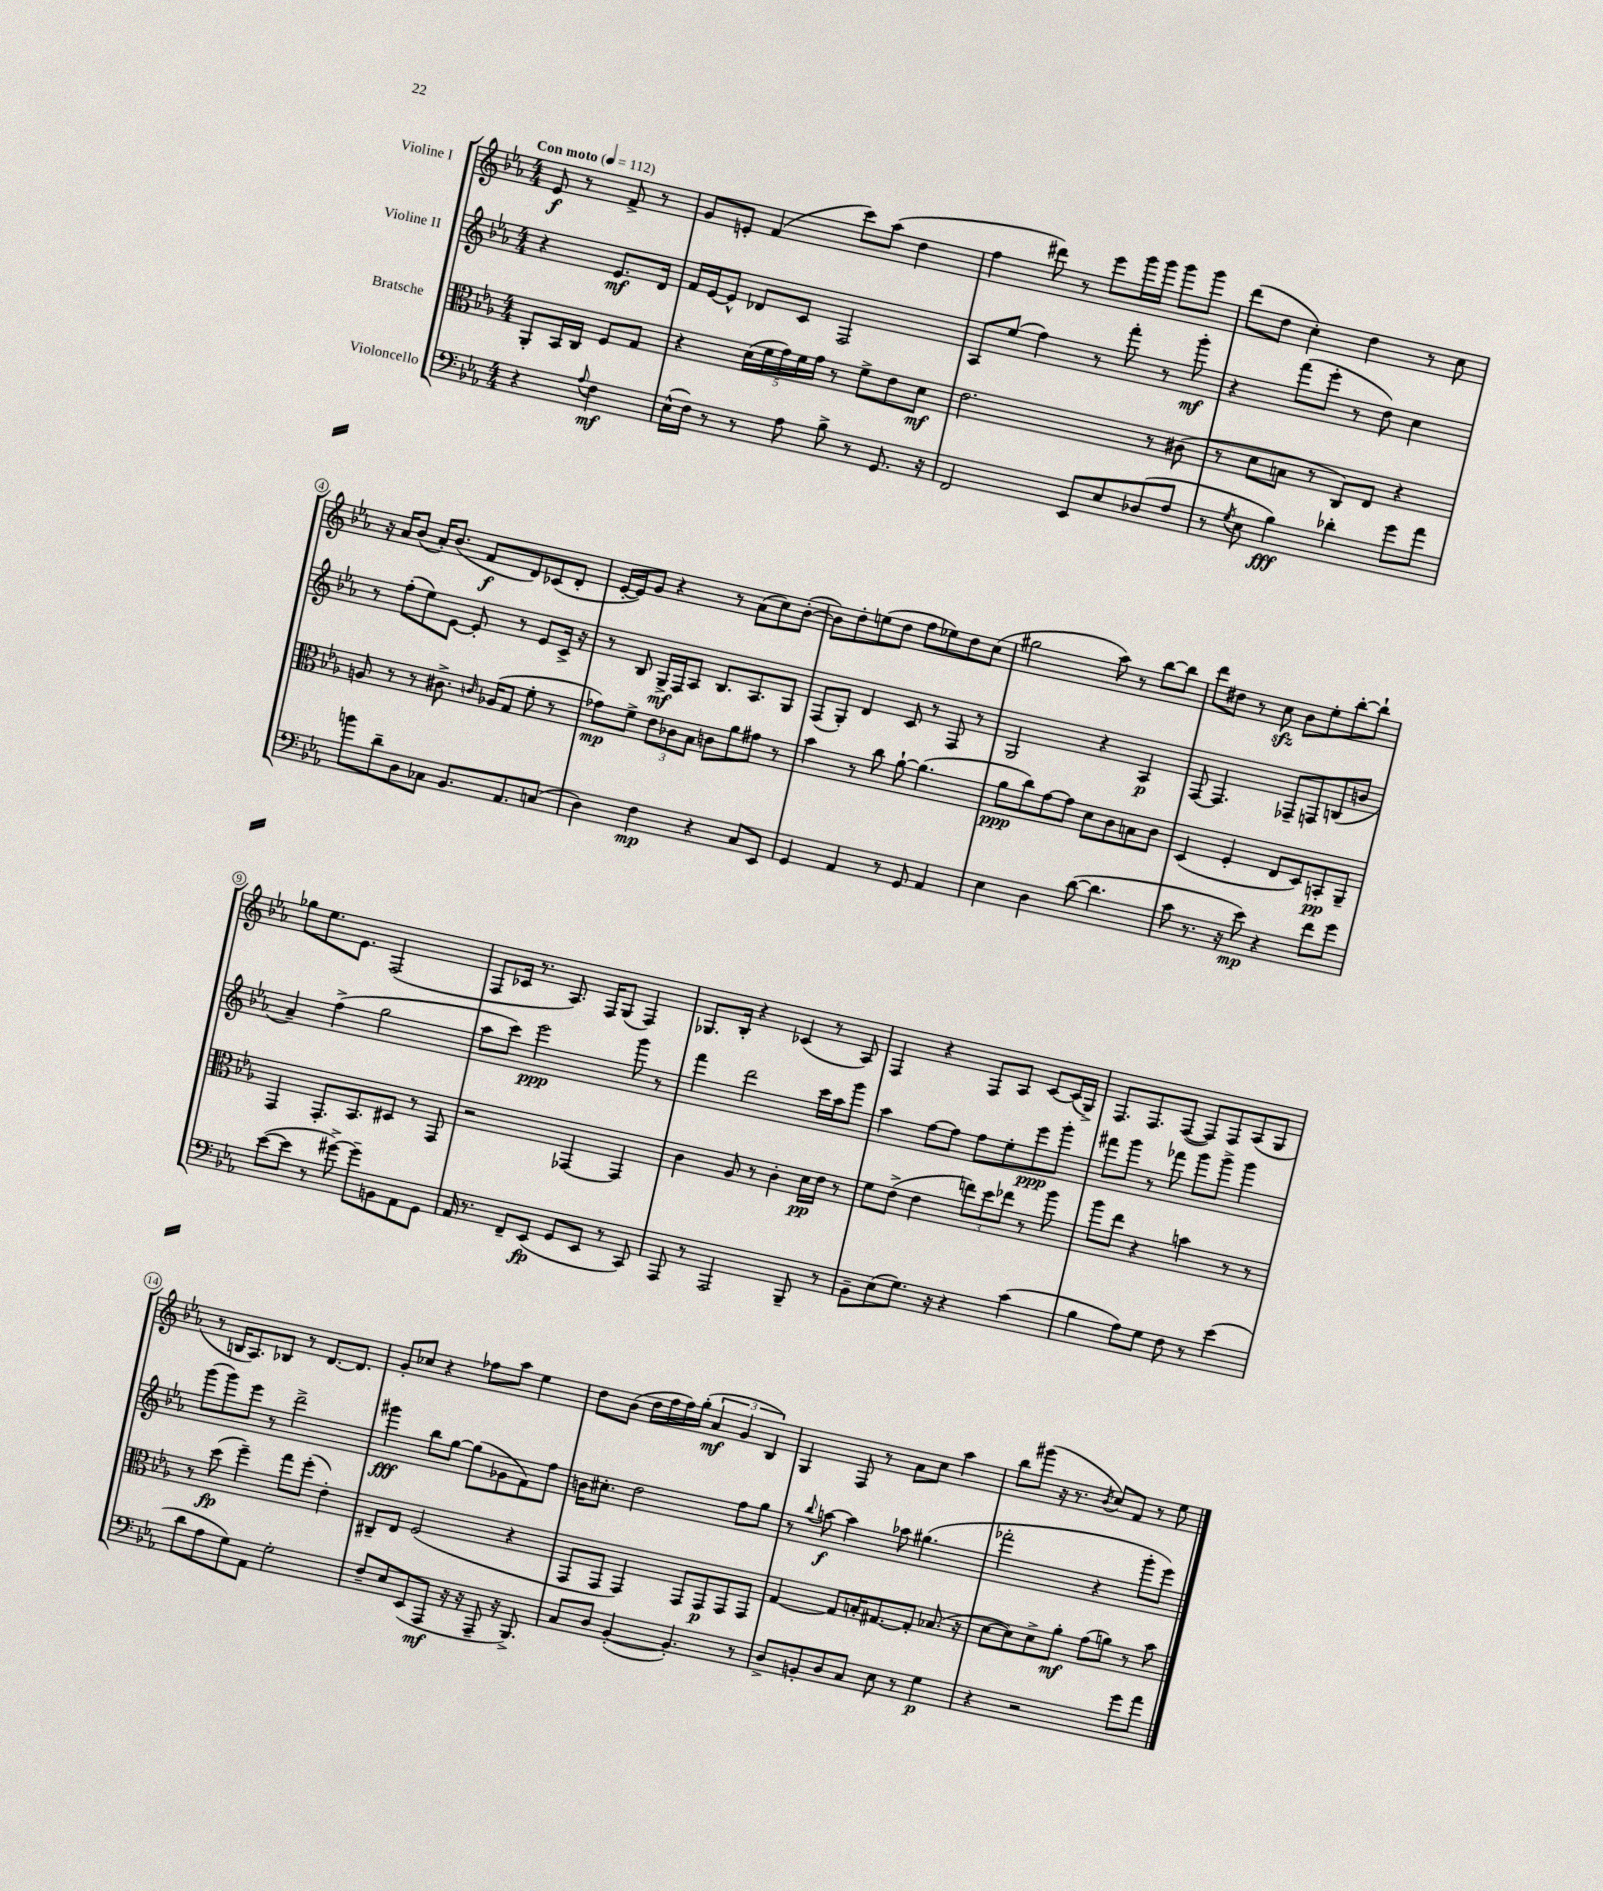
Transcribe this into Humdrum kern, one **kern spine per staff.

**kern	**kern	**kern	**kern
*staff4	*staff3	*staff2	*staff1
*clefF4	*clefC3	*clefG2	*clefG2
*k[b-e-a-]	*k[b-e-a-]	*k[b-e-a-]	*k[b-e-a-]
*M4/4	*M4/4	*M4/4	*M4/4
*MM112	*MM112	*MM112	*MM112
4r	8AA-'	4r	8e-
.	16BB-	.	8r
.	16C	.	.
8qqA-	.	.	.
4F	8F	8.e-	8f^
.	8G	.	8r
.	.	16d	.
=	=	=	=
(16E-^^	4r	16f	8g
16F)	.	[16e-	.
8r	.	8e-^^]	8e'
8r	(20d	8d-	(4f
.	20f	.	.
.	20g)	.	.
8A-	.	8c	.
.	20f	.	.
.	20g	.	.
8B-^	8r	2F	8ccc)
8r	8f^	.	(8aa-
8.GG	8e-	.	4dd
.	8d	.	.
16r	.	.	.
=	=	=	=
2FF	2.e-	8A-	4ff
.	.	(8ee-	.
.	.	4ff)	8ddd#)
.	.	.	8r
8EE-	.	8r	8eee-
8E-	.	8fff'	16ggg
.	.	.	16ggg
(8D-	8r	8r	8ggg
8F	(8c#	8ggg'	8ggg
=	=	=	=
8r	8r	4r	(8ddd
8qG	.	.	.
8E-	8d	.	8dd
4B-)	8B	(8fff	4cc')
.	8r	8eee-'	.
4d-'	8C)	8r	4dd
.	8E-	8dd)	.
8g	4r	4cc	8r
8a-	.	.	8cc
=	=	=	=
8b	8A	8r	16r
.	.	.	16a-
8d~	8r	(8ff'	(8b-
8D	8r	8ee-)	16a-')
.	.	.	(8.b-
8C-	8.c#^	[8e-	.
8.BB-	.	8e-']	8f
.	16qqc	.	.
.	(16A-	.	.
.	8G	8r	8d)
8.AA-	.	.	.
.	8f'	8e-	(8c-
(8C	8r	16c^	8d'
.	.	16r	.
=	=	=	=
4D)	8g-)	8r	[16e-'
.	.	.	16e-])
.	8f^	8B-	8g
4F	12e-	16G^	4r
.	.	16F	.
.	12c-	.	.
.	.	8A-	.
.	12B-	.	.
4r	8c	8.B-	8r
.	8a-	.	(8a-
.	.	8.A-	.
8C	8g#	.	8cc)
8EE-	8r	8G	([8b-'
=	=	=	=
4GG	4b-	(8F	8b-])
.	.	8G')	8dd'
4AA-	8r	4d	(8ee
.	8cc	.	8dd
8r	[8a-`	8c	8ff
8GG	(4.a-]	8r	8ee-)
4AA-	.	8F	8dd
.	.	8r	(8cc
=	=	=	=
4E-	8a-	2G	2gg#
.	8cc)	.	.
4D	[8g	.	.
.	8g]	.	.
([8d	8d	4r	8aa-)
4.d]	8c	.	8r
.	8B	4A-	[8bb-
.	8c	.	8bb-]
=	=	=	=
8c	(4D	[8F	8ddd
8.r	.	4.F]	8dd#
.	4F'	.	8r
16r	.	.	.
8e-)	.	.	8cc
4r	8E-	8F-~	8b-
.	8D)	8F	8ee-'
8f	8BB'	(8B	[8bb-'
8g	8AA-~	8b	8bb-`]
=	=	=	=
([8e-	4GG	4a-~)	8gg-
8e-]	.	.	8.ee-
8r	8.GG'	(4ff^	.
.	.	.	8.e-
[8g#^)	.	.	.
.	8.BB-	.	.
8g#~]	.	2gg	(2F
8BB	8D#	.	.
8AA-	8r	.	.
8GG	8GG	.	.
=	=	=	=
16AA-	2r	8aa-	8F
8.r	.	.	.
.	.	8ccc)	16c-
.	.	.	8.r
8FF~	.	2eee-	.
(8EE-	.	.	8.A-)
8GG	[4GG-	.	.
.	.	.	16F
8EE-	.	.	(8G
8r	4GG-]	8ggg	4F)
8CC)	.	8r	.
=	=	=	=
8AAA-	4c	4fff	8.G-
8r	.	.	.
.	.	.	16B-'
2AAA-	8A-	2ddd	4r
.	8r	.	.
.	4c'	.	(4c-
8BBB-~	16d	16ccc	8r
.	16e-	16aa-	.
8r	8r	8ggg	8A-)
=	=	=	=
8BB-~	8f	4aa-	4F
(8E-	(8e-^	.	.
8.G)	4e-	[8ff	4r
.	.	8ff]	.
16r	.	.	.
4r	12ee)	8ff	8F
.	12dd	.	.
.	.	8ee-'	8A-
.	12ee-	.	.
(4c	8r	8eee-	[8c
.	8aa-	8ggg'	(16c]
.	.	.	16G^)
=	=	=	=
4B-	8aa-	8fff#	8.F
.	8ee-	8ggg	.
.	.	.	8.F
8A-)	4r	8r	.
8G	.	8fff-	([8F
8F	4b	8ggg	8F])
8r	.	8ggg^	8F
(4e-	8r	4ggg	(8A-
.	8r	.	8G
=	=	=	=
8d	8r	(8ggg	8r
8A-	(8dd	8ggg)	16B
.	.	.	8.A-)
8G)	4ff~)	8eee-	.
8AA-	.	8r	8B-
2G'	8gg	2ddd^	8r
.	(8ff'	.	[8.d
.	4e-')	.	.
.	.	.	8.d]
=	=	=	=
8F~	8C#~	4ggg#	8g'
8E-	8E-	.	8cc-
(8EE-	(2F	8bb-	4r
8AAA-	.	[8gg	.
16r	.	(8gg]	8ff-
16r	.	.	.
8AAA-~	.	8g-	8aa-
16r	4r	8f)	4ee-
8.BBB-^)	.	.	.
.	.	8ff	.
=	=	=	=
8C	8GG	16b	8dd
.	.	8.cc#'	.
8D	8GG	.	(8b-
([4BB-'	4GG)	2dd	16dd
.	.	.	16ff
.	.	.	16ff)
.	.	.	(16gg'
4.BB-'])	8GG	.	6a-
.	8GG	.	.
.	.	.	6g
.	8GG	8ff	.
.	.	.	6B-)
8r	8GG	8gg	.
=	=	=	=
8D^	[4G	8r	4G
.	.	8qqbb-	.
8BB'	.	[8aa	.
8D	8G]	4aa]	8F
8C	16B'	.	8r
.	[8.G#	.	.
8E-	.	8aa-	8a-
8r	8G#']	(4.gg#	8cc
4G	(8.B-	.	4aa-
.	16r	.	.
=	=	=	=
4r	[8d	2fff-'	8bb-
.	8d])	.	(8ggg#
2r	8d^	.	16r
.	.	.	8.r
.	8a-'	.	.
.	.	.	8qb-
.	(8g	4r	8cc)
.	8a)	.	8f
8g	8r	8ggg'	8r
8a-	8b-	8eee-)	8ee-
==	==	==	==
*-	*-	*-	*-
